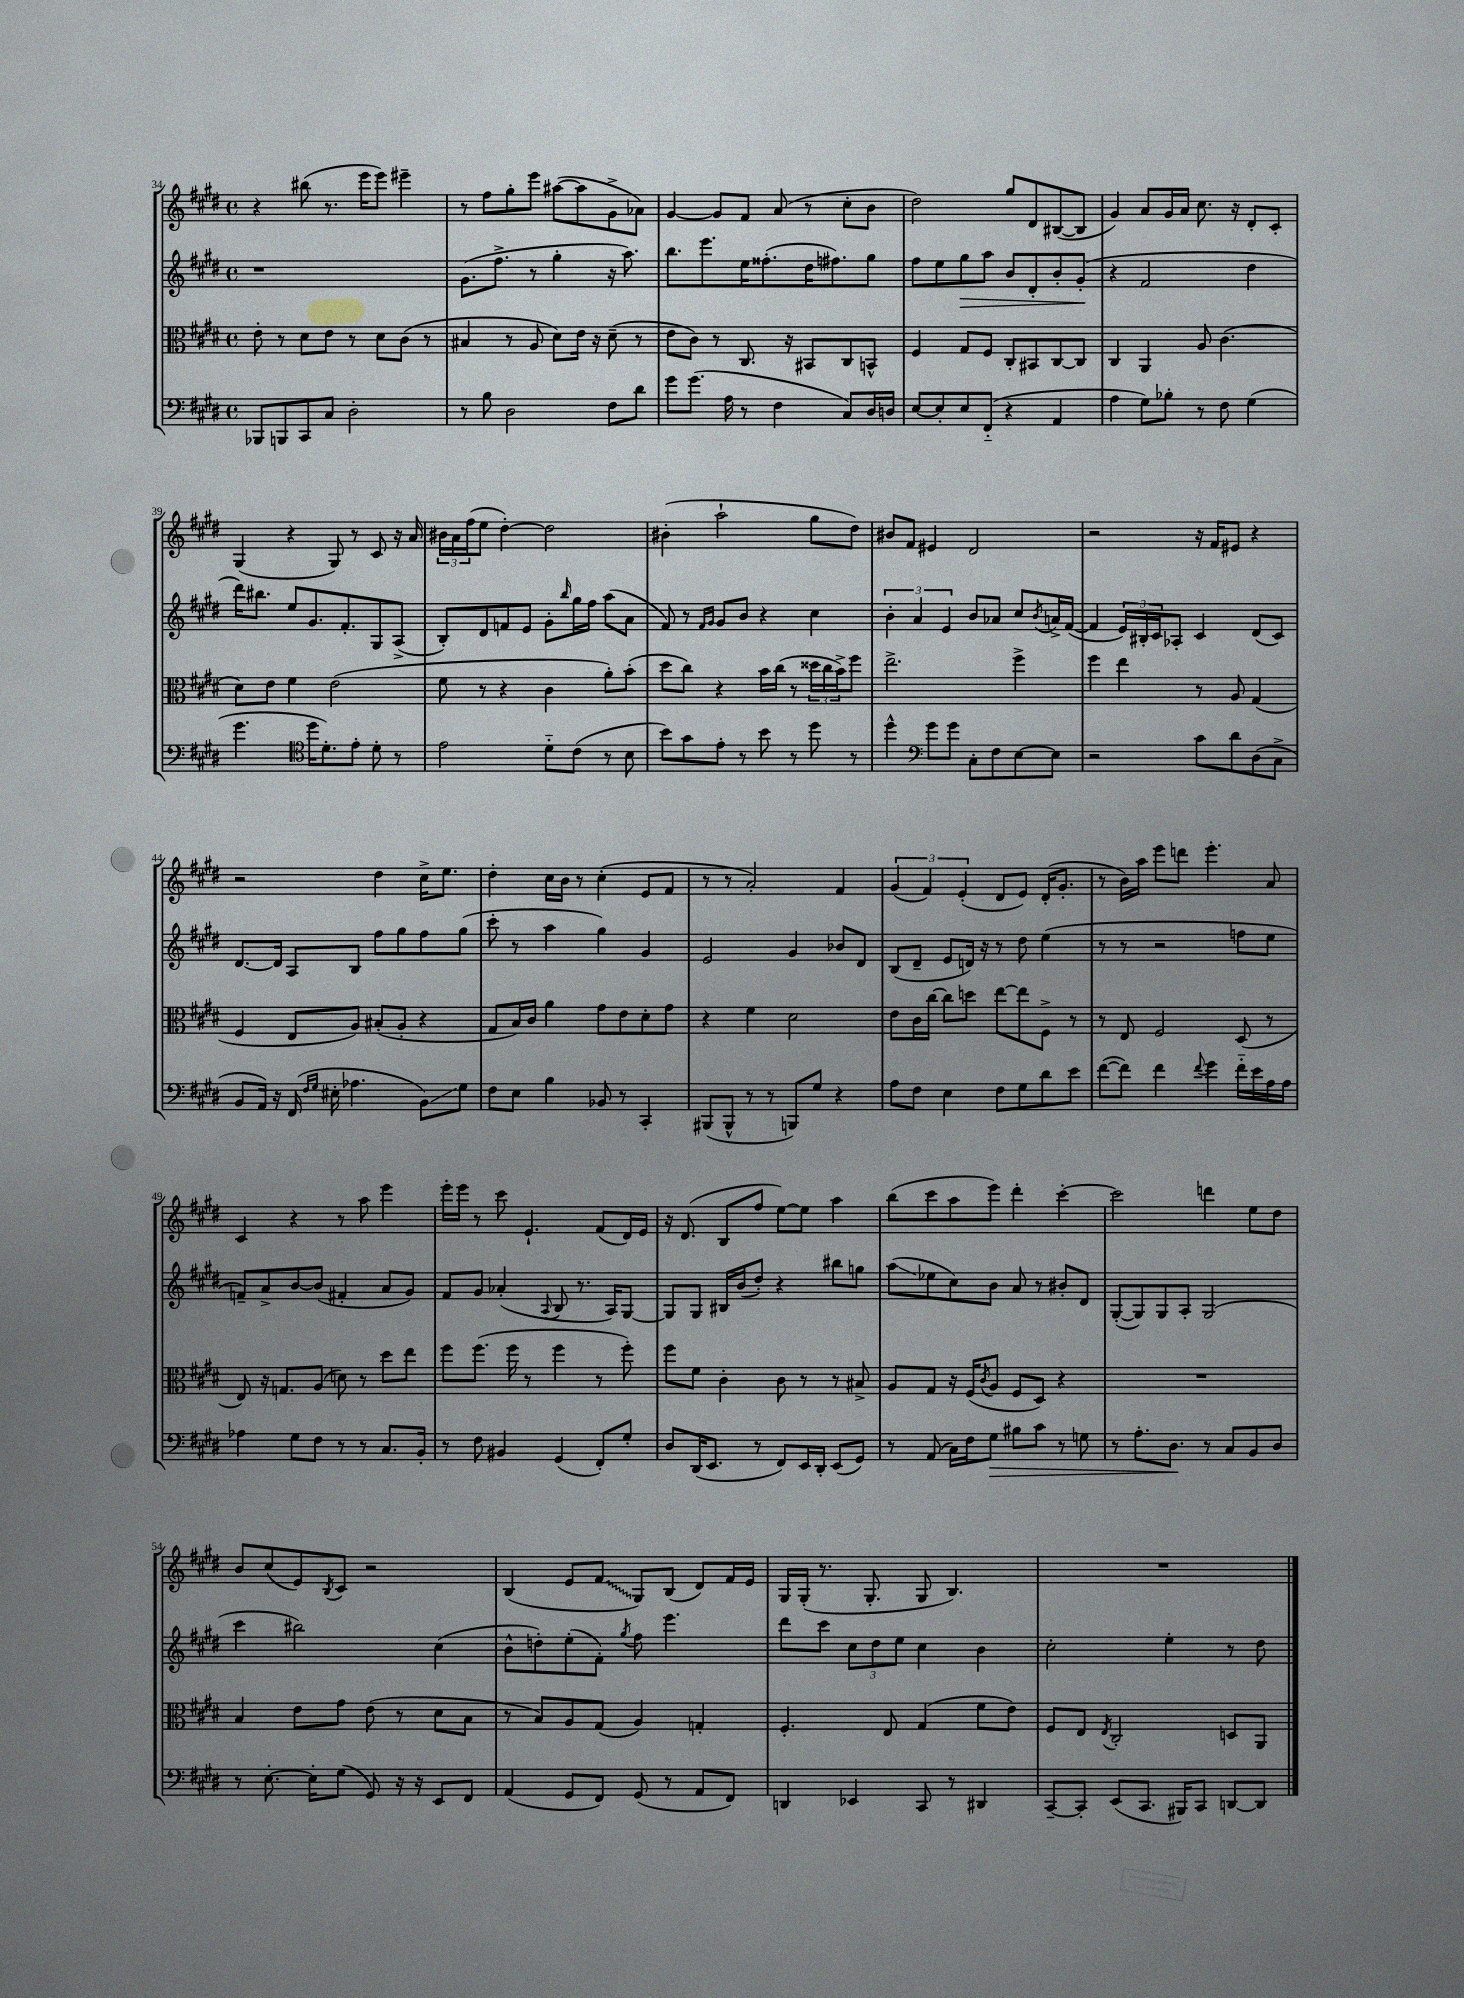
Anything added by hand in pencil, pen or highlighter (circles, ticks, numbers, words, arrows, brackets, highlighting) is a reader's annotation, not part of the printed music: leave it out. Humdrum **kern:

**kern	**kern	**kern	**kern
*staff4	*staff3	*staff2	*staff1
*clefF4	*clefC3	*clefG2	*clefG2
*k[f#c#g#d#]	*k[f#c#g#d#]	*k[f#c#g#d#]	*k[f#c#g#d#]
*M4/4	*M4/4	*M4/4	*M4/4
*met(c)	*met(c)	*met(c)	*met(c)
8BBB-	8e'	1r	4r
8BBB	8r	.	.
8CC#	8d#	.	(8bb#
8C#	8e	.	8.r
2D#'	8r	.	.
.	.	.	16eee
.	8d#	.	8eee)
.	(8c#	.	4eee#~
.	8r	.	.
=	=	=	=
8r	4B#	(8.g#	8r
8B	.	.	8ff#
.	.	8.ff#^	.
2D#	8r	.	8gg#'
.	8A	8r	8eee
.	8d#)	4gg#'	([8aa#
.	16e	.	8aa#]
.	16r	.	.
8F#	(8d#~	16r	8g#^
.	.	8.aa)	.
8d#	8r	.	8a-)
=	=	=	=
8g#	8e	8.bb	[4g#
(8.g#	8c#)	.	.
.	.	8.eee	.
.	8r	.	8g#]
16A	.	.	.
8r	8.C#	16ee	8f#
.	.	(8.ff##'	.
4F#	.	.	(8a
.	16r	.	.
.	8BB#	16dd#	8r
.	.	8.ff#)	.
8C#)	8C#	.	8cc#'
16D#	8BB^^	8gg#	8b
16D	.	.	.
=	=	=	=
[8E	4F#	8ff#	2dd#)
8E']	.	8ee	.
8E	8G#	8gg#	.
(8FF#'~	8F#	8aa	.
4r	8C#'	8b	8gg#
.	8BB#	8d#'	8d#
4AA	[8C#	8b'	([8B#
.	8C#]	(8g#'	8B#]
=	=	=	=
4A	4C#	4r	4g#)
8G#)	4AA	2f#	8a
8B-'	.	.	16g#
.	.	.	16a
8r	8A	.	8.cc#
8F#	(4.c#	.	.
.	.	.	16r
(4G#	.	4dd#	8d#'
.	.	.	8c#'
=	=	=	=
4.g#	8d#)	16ddd#)	(4G#
.	.	8.bb#	.
.	8e	.	.
.	4f#	8ee	4r
*clefC4	*	*	*
16dd#	.	8.g#	.
8.d#')	.	.	.
.	(2e	.	8G#)
.	.	8.f#'	.
8e'	.	.	8r
8d#'	.	8G#	8c#
8r	.	(8A^	16r
.	.	.	16a
=	=	=	=
2e	8f#	8B')	24b#
.	.	.	24a
.	.	.	(24ff#
.	8r	8d#	8ee
.	4r	8f	[4dd#')
.	.	8e	.
8d#'~	4c#	8g#'	2dd#]
.	.	16qqbb	.
(8c#	.	16gg#	.
.	.	16ff#	.
8r	8a')	(8aa	.
8B	(8b'	8a	.
=	=	=	=
8b)	8dd#	8f#)	(4b#'
8g#	8cc#)	8r	.
.	.	16qqf#	.
.	.	16qqg#	.
8e'	4r	8g#	2aa`
8r	.	8b	.
8b	16b	4r	.
.	(16cc#	.	.
8r	8r	.	.
8dd#	24dd##	4cc#	8gg#
.	24cc#	.	.
.	24b^)	.	.
8r	8ff#	.	8dd#)
=	=	=	=
4dd#^^	2.ee^	6b'	8b#
.	.	.	8f#
.	.	6a	.
*clefF4	*	*	*
8g#	.	.	4e#
.	.	6e	.
8g#	.	.	.
8C#'	.	8b	2d#
8F#	.	8a-	.
[8E	4ff#^	8cc#	.
.	.	8qb	.
8E]	.	16a^	.
.	.	([16f#	.
=	=	=	=
2r	4ff#	4f#]	2r
.	4ee	24e)	.
.	.	24B#'	.
.	.	24c#	.
.	.	8A-'	.
8c#	8r	4c#	16r
.	.	.	16f#
8d#	8A	.	8e#
(8D#	(4G#	(8d#	4r
8C#^	.	8c#)	.
=	=	=	=
8BB	4F#	[8.d#	2r
16AA)	.	.	.
16r	.	16d#]	.
(16FF#	8E	8A	.
16qqF#	.	.	.
16qqG#	.	.	.
16E#'	.	.	.
4.A-	8A)	8B	.
.	(8B#'	8ff#	4dd#
.	8A'	8gg#	.
8BB)	4r	8ff#	16cc#^
.	.	.	8.ee
8G#	.	(8gg#	.
=	=	=	=
8F#	8G#	8ccc#'	4dd#'
8E	16B)	8r	.
.	16c#	.	.
4B	4a	4aa	16cc#
.	.	.	16b
.	.	.	8r
8BB-	8g#	4gg#)	(4cc#'
8r	8e	.	.
4CC#'	8d#'	4g#	8e
.	8g#	.	8f#
=	=	=	=
(8BBB#	4r	2e	8r
8BBB#^^	.	.	8r
8r	4f#	.	2a')
8r	.	.	.
8BBB)	2d#	4g#	.
8G#	.	.	.
4r	.	8b-	4f#
.	.	8d#	.
=	=	=	=
8A	8e	(8B	(6g#
8F#	16c#	8d#~	.
.	.	.	6f#)
.	[16cc#	.	.
4E	8cc#]	8e	.
.	.	.	(6e'
.	8dd	16d)	.
.	.	16r	.
8F#	[8ee	8r	8d#
8G#	8ee]	8dd#	8e)
8d#	8F#^	(4ee	(16d#'
.	.	.	8.g#'
8e	8r	.	.
=	=	=	=
([8f#	8r	8r	8r
8f#])	8E	8r	16b)
.	.	.	16aa
4f#	2F#	2r	8eee
.	.	.	8ddd
8qqf#	.	.	.
4g#	.	.	4.eee'
16f#'~	(8D#	8ff	.
16e	.	.	.
16A	8r	8ee	8a
16A	.	.	.
=	=	=	=
4A-	8E)	8f~)	4c#
.	16r	8a^	.
.	8.G	.	.
8G#	.	[8b	4r
8F#	(8A	(8b]	.
8r	8d)	4f#'	8r
8r	8r	.	8aa
8.C#	8dd#	8a	4eee
.	8ee	8g#)	.
16BB'	.	.	.
=	=	=	=
8r	8ff#	8f#	16eee'
.	.	.	16eee
8F#	(8.ff#	8g#	8r
4BB#	.	(4a-'	8ccc#
.	16ff#	.	.
.	8r	.	4.e`
.	.	8qqA	.
(4GG#	4ff#	8B	.
.	.	8.r	.
8FF#')	8r	.	(8f#
.	.	16A)	.
8G#'	8ff#')	[8G#	16d#)
.	.	.	16e
=	=	=	=
8D#	8ff#	8G#]	16r
.	.	.	(8.d#
(16DD#	8f#	8G#	.
8.EE	.	.	.
.	4c#'	16B#	8B
.	.	(16b	.
8r	.	8dd#')	8ff#
8FF#)	8c#	4r	[8ee)
16EE	8r	.	8ee]
16DD#'	.	.	.
(8EE	8r	8bb#	4aa
8GG#)	8B#^	8gg	.
=	=	=	=
8r	8A	(8aa	(8bb
(8AA	8G#	8ee-	8ccc#
16C#)	16r	8cc#)	8aa
16F#	(16F#	.	.
.	8qc#	.	.
8G#	8A	8b	8eee)
8B#	8F#	8a	4ddd#'
8c#	8D#)	8r	.
8r	4r	8b#'	[4ccc#'
8G	.	8d#	.
=	=	=	=
8r	1r	([8G#'	2ccc#]
8.A'	.	8G#])	.
.	.	8G#	.
8.D#	.	.	.
.	.	8A'	.
8r	.	(2G#	4ddd
8C#	.	.	.
8BB	.	.	8ee
8D#	.	.	8dd#
=	=	=	=
8r	4B	4ccc#	8b
[8.E'	.	.	(8cc#
.	8e	2bb#)	8e)
16E']	.	.	.
.	.	.	8qB
(8G#	8g#	.	8c#
8GG#)	(8e	.	2r
16r	8r	.	.
16r	.	.	.
8EE	8d#	(4cc#	.
8FF#	8B	.	.
=	=	=	=
(4AA	8r	8b^^	(4B
.	8B)	8dd')	.
8GG#	8A	(8ee'	8e
8FF#)	(8G#	8f#')	8f#
.	.	8qgg#	.
(8GG#	4A)	8ff#	8G#)
8r	.	4.eee	(8B
8AA	4G'	.	8d#)
8FF#)	.	.	16f#
.	.	.	16e
=	=	=	=
4DD	4.F#'	8ddd#	16G#
.	.	.	(16G#'
.	.	8ccc#	8.r
4EE-	.	12cc#	.
.	.	.	8.G#'
.	.	12dd#	.
.	8E	.	.
.	.	12ee	.
8CC#	(4G#	4cc#	8G#
8r	.	.	4.B)
4DD#	8f#	4b	.
.	8e)	.	.
=	=	=	=
[8CC#~	8F#	2cc#'	1r
8CC#']	8E	.	.
.	8qE	.	.
(8EE	2C#'	.	.
8.CC#	.	.	.
.	.	4ee'	.
16BBB#)	.	.	.
8CC#	.	.	.
[8DD	8D	8r	.
8DD]	8AA	8dd#	.
==	==	==	==
*-	*-	*-	*-
